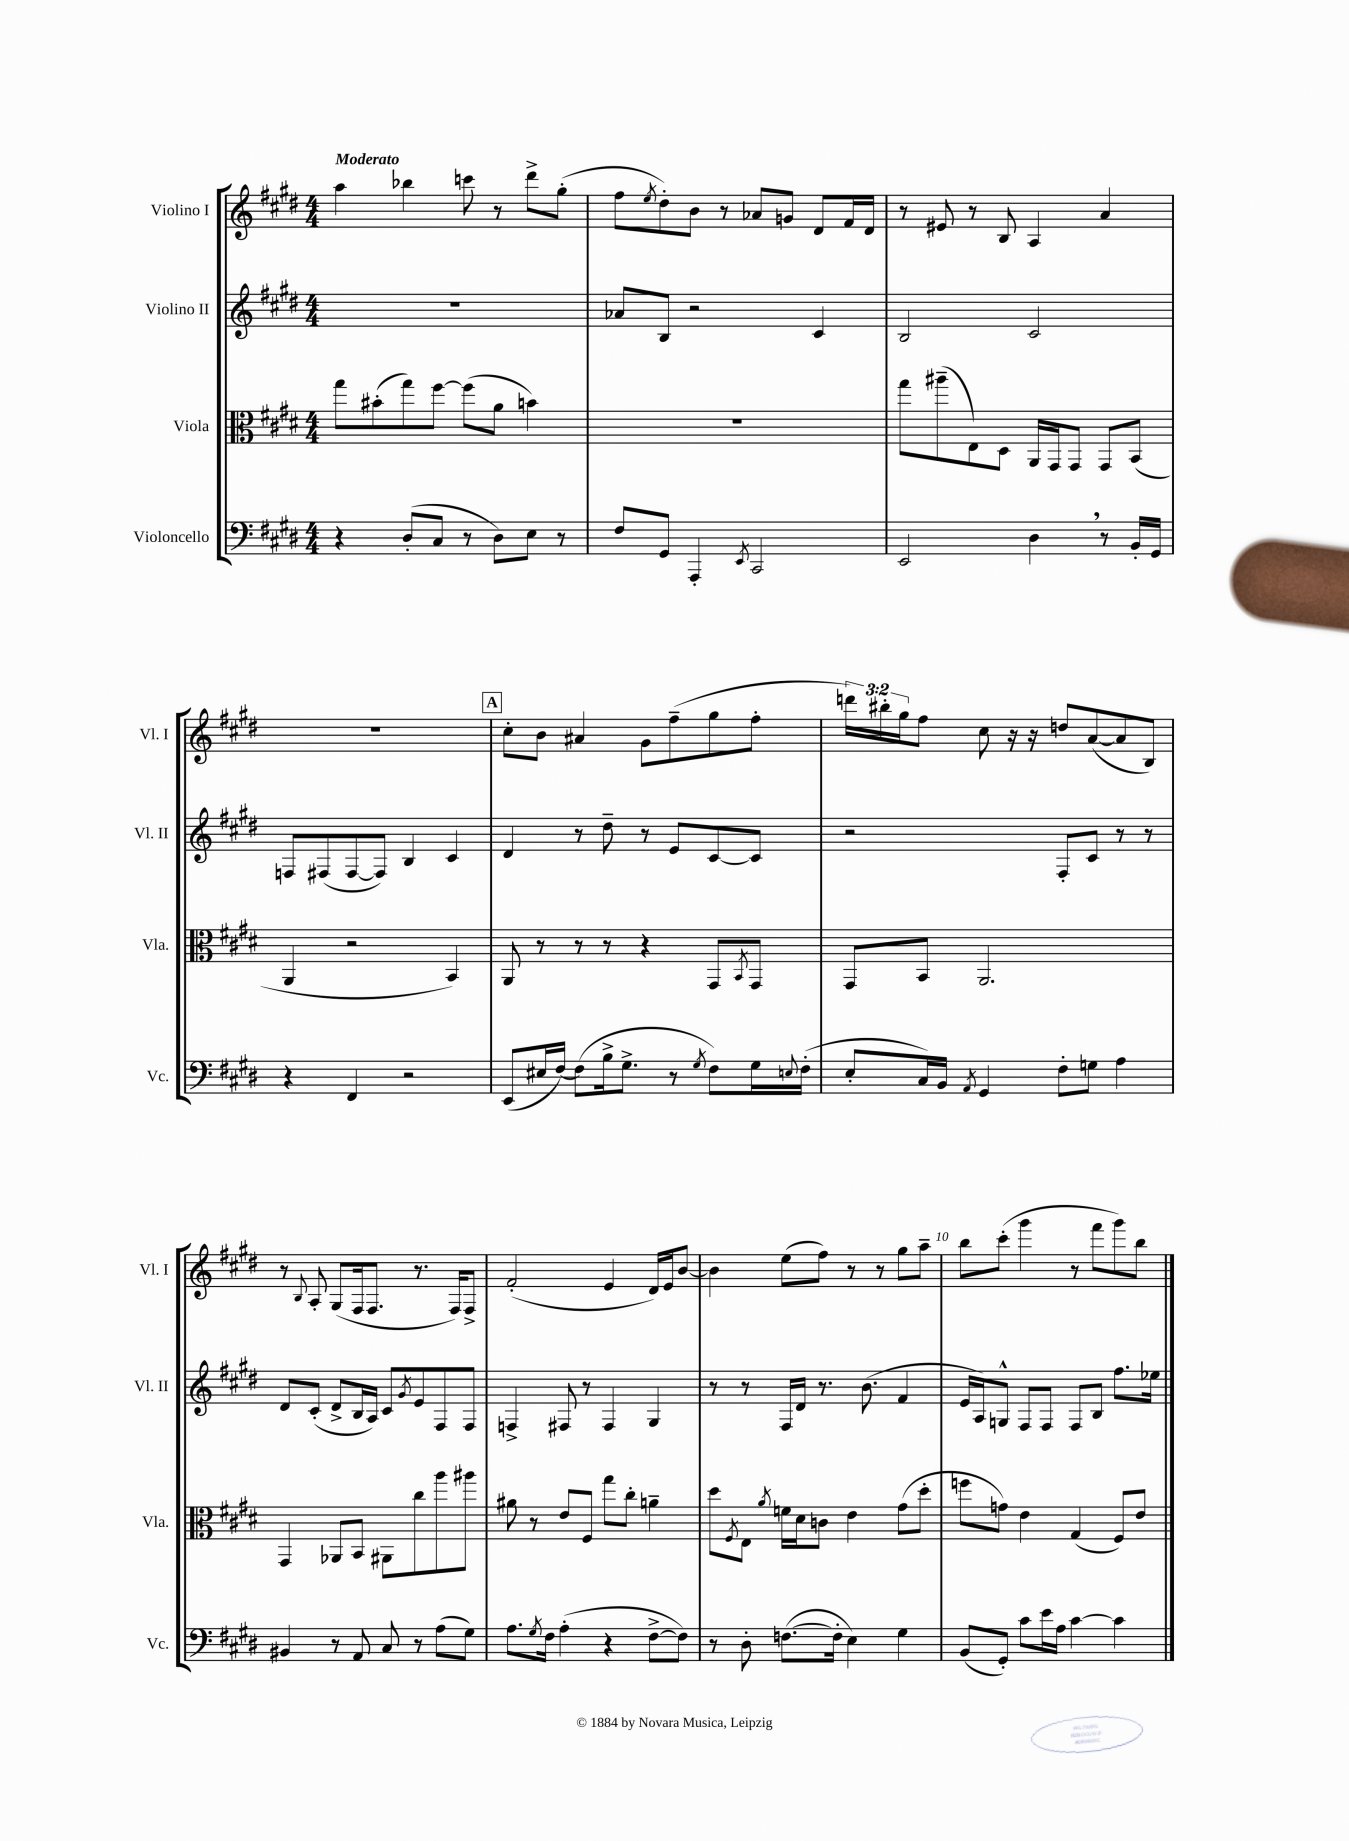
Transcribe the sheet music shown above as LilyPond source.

<<
\new StaffGroup <<
\new Staff = "s0" \with { instrumentName = "Violino I" shortInstrumentName = "Vl. I" } {
    \clef treble \key e \major \numericTimeSignature \time 4/4 \override Staff.TupletNumber.text = #tuplet-number::calc-fraction-text \tempo "Moderato"
    a''4 bes''4 c'''8 r8 dis'''8-> gis''8-.( |
    fis''8 \acciaccatura { e''8 } dis''8-.) b'8 r8 aes'8 g'8 dis'8 fis'16 dis'16 |
    r8 eis'8 r8 b8 a4 a'4 |
    R1 |
    \mark \markup { \box "A" } cis''8-. b'8 ais'4 gis'8 fis''8--( gis''8 fis''8-. |
    \tuplet 3/2 { d'''16) bis''16-. gis''16 } fis''8 cis''8 r16 r16 d''8 a'8~( a'8 b8) |
    r8 \appoggiatura { b8 } a8-. gis8( fis16 fis8. r8. fis16) fis8-> |
    fis'2-.( e'4 dis'16) e'16 b'8~ |
    b'4 e''8( fis''8) r8 r8 gis''8 a''8-- |
    b''8 cis'''8-.( gis'''4 r8 fis'''8 gis'''8) b''8 \bar "|." |
}
\new Staff = "s1" \with { instrumentName = "Violino II" shortInstrumentName = "Vl. II" } {
    \clef treble \key e \major \numericTimeSignature \time 4/4
    R1 |
    aes'8 b8 r2 cis'4 |
    b2 cis'2 |
    f8 fis8( fis8~ fis8) b4 cis'4 |
    \mark \markup { \box "A" } dis'4 r8 dis''8-- r8 e'8 cis'8~ cis'8 |
    r2 fis8-. cis'8 r8 r8 |
    dis'8 cis'8-.( dis'8-> b16 a16) cis'8 \acciaccatura { gis'8 } e'8 fis8 fis8 |
    f4-> fis8 r8 fis4 gis4 |
    r8 r8 fis16 dis'16 r8. b'8.( fis'4 |
    e'16 a16) g8-^ fis8 fis8 fis8 b8 fis''8. ees''16 \bar "|." |
}
\new Staff = "s2" \with { instrumentName = "Viola" shortInstrumentName = "Vla." } {
    \clef alto \key e \major \numericTimeSignature \time 4/4
    gis''8 bis'8-.( gis''8) fis''8~ fis''8( a'8 b'4) |
    R1 |
    gis''8 ais''8--( e8) dis8 a,16 gis,16 gis,8 gis,8 b,8( |
    a,4 r2 b,4) |
    \mark \markup { \box "A" } a,8 r8 r8 r8 r4 gis,8 \acciaccatura { b,8 } gis,8 |
    gis,8 b,8 a,2. |
    gis,4 aes,8 b,8 ais,8 cis''8 a''8 ais''8 |
    ais'8 r8 e'8 fis8 gis''8 cis''8-. a'4-- |
    dis''8 \acciaccatura { fis8 } e8 \acciaccatura { a'8 } f'16 dis'16 c'8 e'4 gis'8( dis''8-. |
    f''8 g'8) e'4 gis4( fis8) e'8 \bar "|." |
}
\new Staff = "s3" \with { instrumentName = "Violoncello" shortInstrumentName = "Vc." } {
    \clef bass \key e \major \numericTimeSignature \time 4/4
    r4 dis8-.( cis8 r8 dis8) e8 r8 |
    fis8 gis,8 a,,4-. \acciaccatura { e,8 } cis,2 |
    e,2 dis4 \breathe r8 b,16-. gis,16 |
    r4 fis,4 r2 |
    \mark \markup { \box "A" } e,8( eis16 fis16~) fis8( b16-> gis8.-> r8 \acciaccatura { gis8 } fis8) gis16 \appoggiatura { e8 } fis16-.( |
    e8-. cis16) b,16 \acciaccatura { a,8 } gis,4 fis8-. g8 a4 |
    bis,4 r8 a,8 cis8 r8 a8( gis8) |
    a8. \acciaccatura { gis8 } fis16 a4-.( r4 fis8~-> fis8) |
    r8 dis8-. f8.~( f16-. e4) gis4 |
    b,8( gis,8-.) cis'8 e'16 a16 cis'4~ cis'4 \bar "|." |
}
>>
>>
\layout { \context { \Score \override BarNumber.break-visibility = ##(#f #t #t) barNumberVisibility = #(every-nth-bar-number-visible 5) } }
